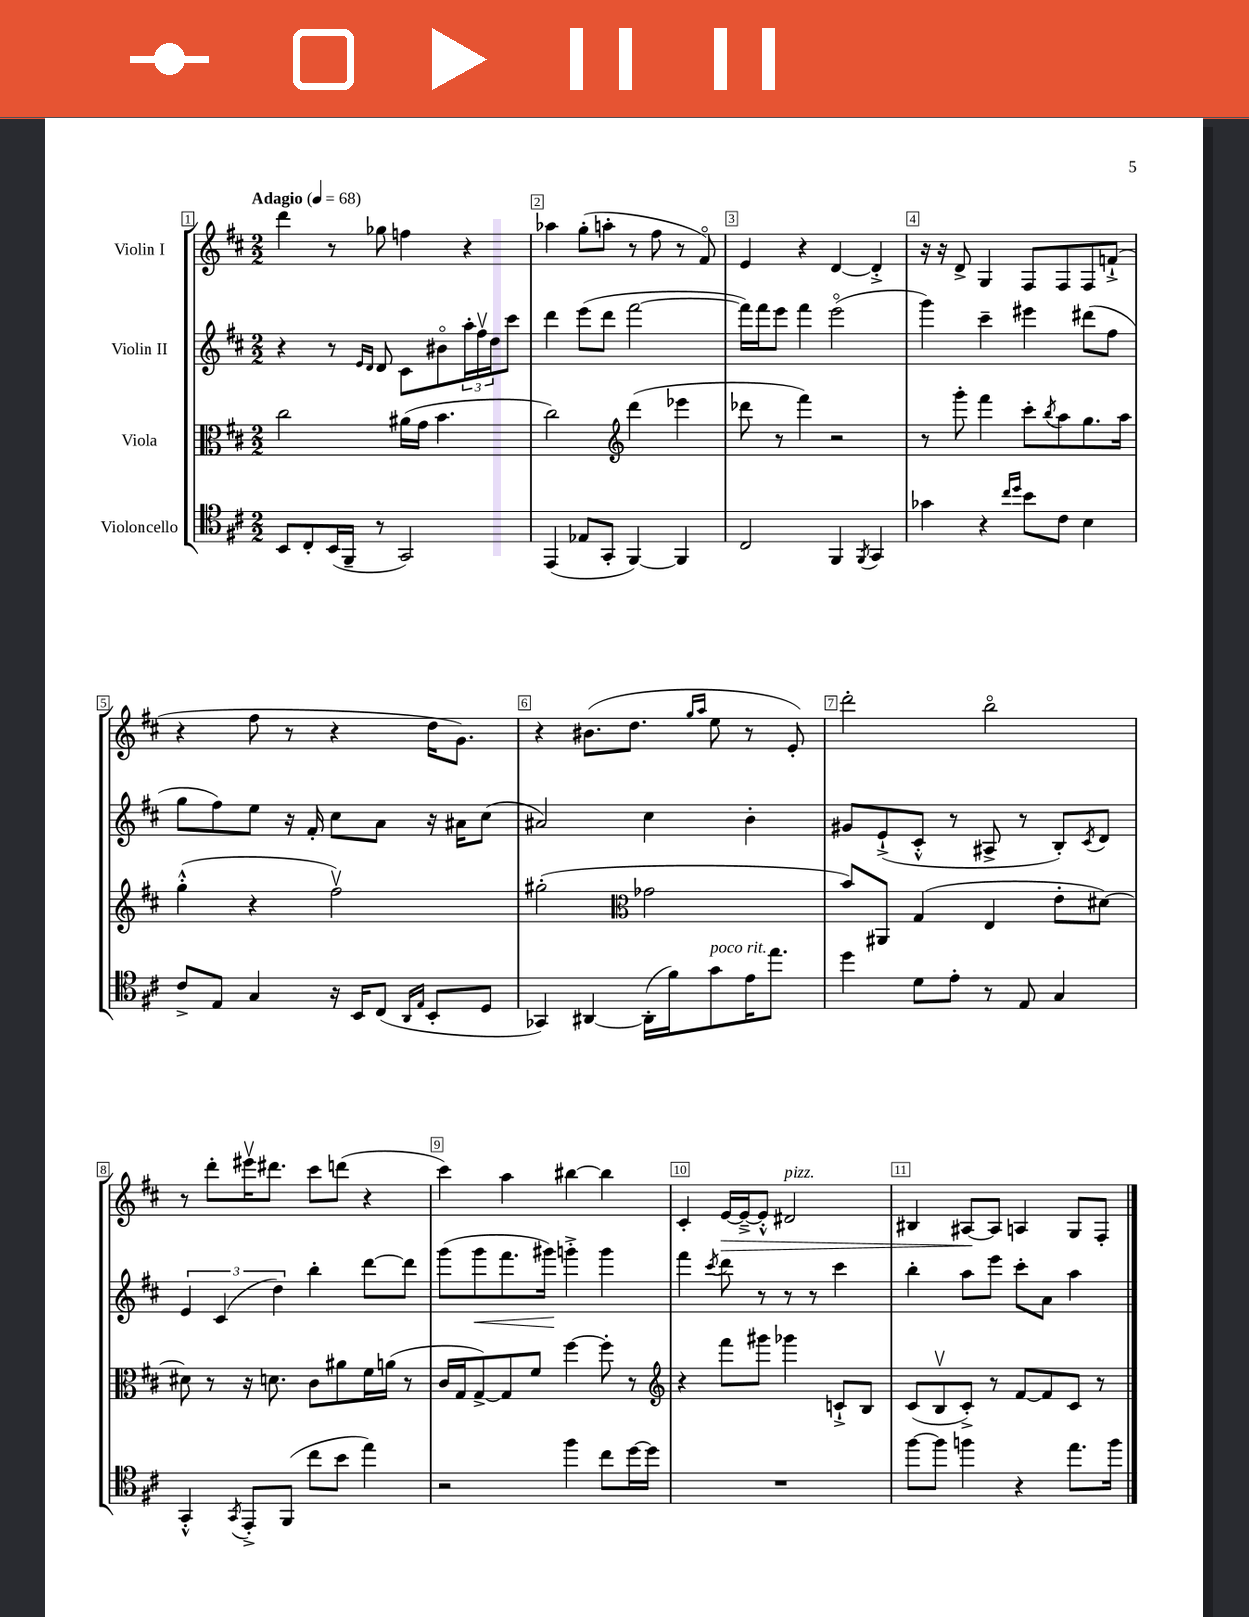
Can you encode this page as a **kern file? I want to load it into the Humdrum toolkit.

**kern	**kern	**kern	**dynam	**kern	**dynam
*part4	*part3	*part2	*part2	*part1	*part1
*staff4	*staff3	*staff2	*staff2	*staff1	*staff1
*I"Violoncello	*I"Viola	*I"Violin II	*	*I"Violin I	*
*clefC4	*clefC3	*clefG2	*	*clefG2	*
*k[f#c#]	*k[f#c#]	*k[f#c#]	*	*k[f#c#]	*
*M2/2	*M2/2	*M2/2	*	*M2/2	*
*MM68	*MM68	*MM68	*	*MM68	*
=1	=1	=1	=1	=1	=1
!	!	!	!	!LO:TX:a:B:t=Adagio	!
8BB/L	2cc#\	4r	.	4ddd\	.
8C#'/	.	.	.	.	.
(16BB/L	.	8r	.	8r	.
16FF#~/JJ	.	.	.	.	.
.	.	16qqe/LL	.	.	.
.	.	16qqd/JJ	.	.	.
8r	.	8d/	.	8gg-X\	.
2GG/)	(16a#X\LL	8c#\L	.	4ffn\	.
.	16g\JJ	.	.	.	.
.	4.b\	8b#X\	.	.	.
.	.	24aa'\L	.	4r	.
.	.	24ff#v\	.	.	.
.	.	24dd\J	.	.	.
.	.	8ccc#\J	.	.	.
=2	=2	=2	=2	=2	=2
(4EE/	2cc#\)	4ddd\	.	4aa-X\	.
8E-X/L	.	(8eee\L	.	(8gg'\L	.
8GG'/J	.	8ddd\J	.	8aan'\J	.
*	*clefG2	*	*	*	*
[4FF#/)	(4ddd\	[2fff#\	.	8r	.
.	.	.	.	8ff#\	.
4FF#/]	4eee-X\	.	.	8r	.
.	.	.	.	8f#/)	.
=3	=3	=3	=3	=3	=3
2C#/	8ddd-X\	16fff#\LL])	.	4e/	.
.	.	16fff#\J	.	.	.
.	8r	8eee\J	.	.	.
.	4fff#\)	4fff#\	.	4r	.
4FF#/	2r	(2eee\	.	[4d/	.
8qFF#/	.	.	.	.	.
4GG/	.	.	.	4d'^/]	.
=4	=4	=4	=4	=4	=4
4g-X\	8r	4ggg\)	.	16r	.
.	.	.	.	16r	.
.	8ggg'\	.	.	8d^/	.
4r	4fff#\	4ccc#~\	.	4G/	.
16qqcc#/LL	.	.	.	.	.
16qqdd/JJ	.	.	.	.	.
8b\L	8ccc#'\L	4eee#X\	.	8F#/L	.
.	8qbb/	.	.	.	.
8c#\J	8aa\	.	.	8F#/	.
4B\	8.gg\	(8ddd#X\L	.	8F#/	.
.	.	8ff#\J	.	(8fn`^/J	.
.	16aa\Jk	.	.	.	.
!!LO:LB:g=z
=5	=5	=5	=5	=5	=5
8c#^/L	(4gg'^^\	8gg\L	.	4r	.
8E/J	.	8ff#\)	.	.	.
4G/	4r	8ee\J	.	8ff#\	.
.	.	16r	.	8r	.
.	.	16f#'/	.	.	.
16r	2ff#v\)	8cc#\L	.	4r	.
16BB/KL	.	.	.	.	.
(8C#/J	.	8a\J	.	.	.
16qqAA/LL	.	.	.	.	.
16qqE/JJ	.	.	.	.	.
8BB'/L	.	16r	.	16dd\KL	.
.	.	16a#X\KL	.	8.g\J)	.
8D/J	.	(8cc#\J	.	.	.
=6	=6	=6	=6	=6	=6
4GG-X/)	(2gg#X'\	2a#X/)	.	4r	.
[4AA#X/	.	.	.	(8.b#X\L	.
.	.	.	.	8.dd\J	.
*	*clefC3	*	*	*	*
(16AA#'\LL]	2g-X\	4cc#\	.	.	.
16f#\J)	.	.	.	.	.
.	.	.	.	16qqgg/LL	.
.	.	.	.	16qqaa/JJ	.
!LO:TX:a:i:t=poco rit.	!	!	!	!	!
8g\	.	.	.	8ee\	.
16e\K	.	4b'\	.	8r	.
8.ee\J	.	.	.	.	.
.	.	.	.	8e'/)	.
=7	=7	=7	=7	=7	=7
4dd\	8b/L)	8g#X/L	.	2ddd'\	.
.	8AA#X/J	(8e`^/	.	.	.
8d\L	(4G/	8c#'^^/J	.	.	.
8e'\J	.	8r	.	.	.
8r	4E/	8A#X^/	.	2bb\	.
8E/	.	8r	.	.	.
4G/	8e'\L	8B'/L)	.	.	.
.	.	8qc#/	.	.	.
.	[8d#X\J)	8d/J	.	.	.
!!LO:LB:g=z
=8	=8	=8	=8	=8	=8
4GG'^^/	8d#X\]	6e/	.	8r	.
.	8r	.	.	8ddd'\L	.
.	.	(6c#/	.	.	.
8qGG/	.	.	.	.	.
8EE'^/L	16r	.	.	16eee#Xv\K	.
.	8.dn\	.	.	8.ddd#X\J	.
.	.	6dd\)	.	.	.
(8FF#/J	.	.	.	.	.
8cc#\L	8c#\L	4bb'\	.	8ccc#\L	.
8b\J	8a#X\	.	.	(8dddn\J	.
4ee\)	16f#\L	[8ddd\L	.	4r	.
.	(16an\JJ	.	.	.	.
.	8r	8ddd\J]	.	.	.
=9	=9	=9	=9	=9	=9
2r	16c#/LL	(8ggg\L	.	4ccc#\)	.
.	16G/J	.	.	.	.
!	!	!	!LO:HP:b	!	!
.	[8G^/)	8ggg\	<	.	.
.	8G/]	8.fff#\	.	4aa\	.
.	8f#/J	.	.	.	.
.	.	16ggg#X\Jk)	.	.	.
4ff#\	[4ff#\	4gggn'^\	[	[4bb#X\	.
8cc#\L	8ff#'\]	4ggg\	.	4bb#\]	.
[16dd\L	8r	.	.	.	.
16dd\JJ]	.	.	.	.	.
=10	=10	=10	=10	=10	=10
*	*clefG2	*	*	*	*
1r	4r	4fff#\	.	4c#'/	.
.	.	8qccc#/	.	.	.
!	!	!	!	!	!LO:HP:b
.	8fff#\L	8ddd\	.	[16e/LL	>
.	.	.	.	16e~^/J_	.
.	8ggg#X\J	8r	.	8e'^^/J]	.
!	!	!	!	!LO:TX:a:i:t=pizz.	!
.	4ggg-X\	8r	.	2d#X/	.
.	.	8r	.	.	.
.	8cn`^/L	4ccc#\	.	.	.
.	8B/J	.	.	.	.
=11	=11	=11	=11	=11	=11
[8ff#\L	(8c#/L	4bb'\	.	4B#X/	.
8ff#\J]	8Bv/	.	.	.	.
4ffn\	8c#'^/J)	8aa\L	.	[8A#X/L	.
.	8r	8eee\J	.	8A#/J]	]
4r	[8f#/L	8ccc#'\L	.	4An/	.
.	8f#/]	8a\J	.	.	.
8.ee\L	8c#/J	4aa\	.	8G/L	.
.	8r	.	.	8F#'/J	.
16ff\Jk	.	.	.	.	.
==	==	==	==	==	==
*-	*-	*-	*-	*-	*-
